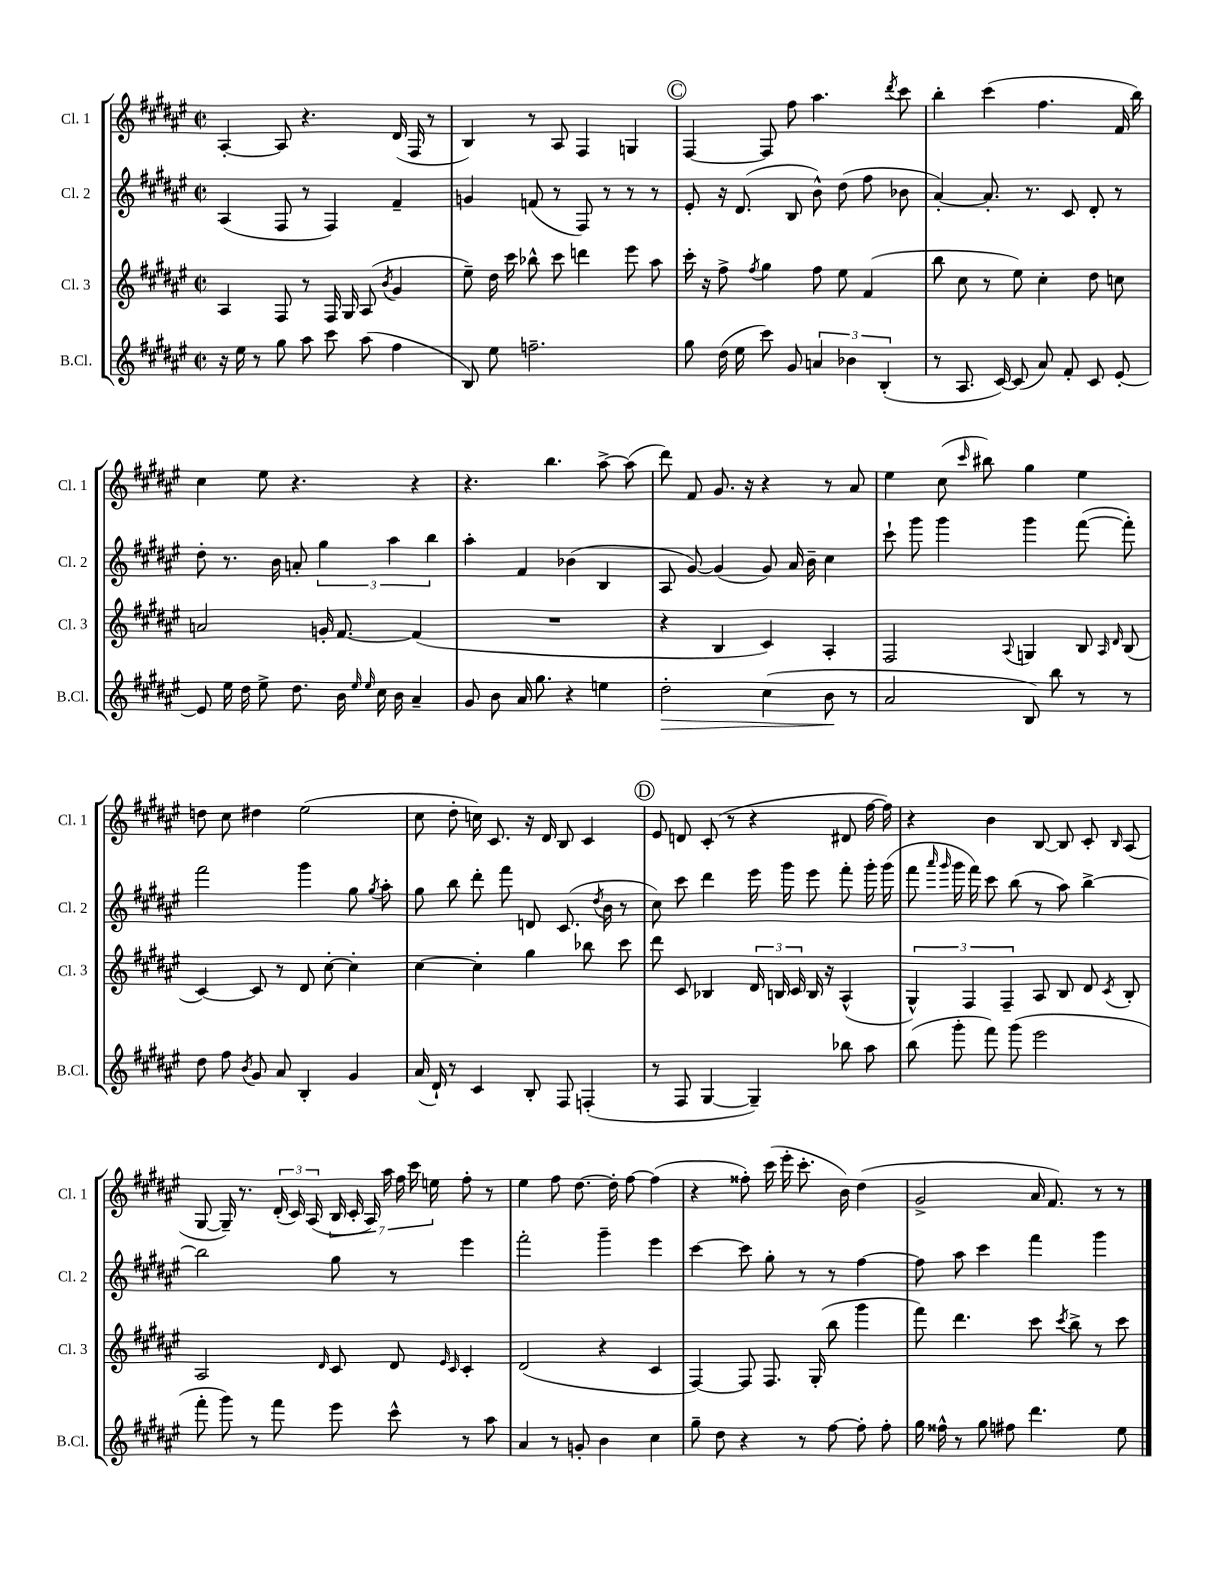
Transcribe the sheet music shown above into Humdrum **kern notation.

**kern	**kern	**kern	**kern
*staff4	*staff3	*staff2	*staff1
*clefG2	*clefG2	*clefG2	*clefG2
*k[f#c#g#d#a#e#]	*k[f#c#g#d#a#e#]	*k[f#c#g#d#a#e#]	*k[f#c#g#d#a#e#]
*M2/2	*M2/2	*M2/2	*M2/2
*met(c|)	*met(c|)	*met(c|)	*met(c|)
16r	4A#/	(4A#/	[4A#'/
16ee#\	.	.	.
8r	.	.	.
8gg#\	8F#/	8F#/	8A#/]
8aa#\	8r	8r	4.r
8ccc#\	16F#/	4F#/)	.
.	16G#/	.	.
(8aa#\	(8A#/	.	.
.	8qb/	.	.
4ff#\	4g#/	4f#~/	(16d#/
.	.	.	16F#/
.	.	.	8r
=	=	=	=
8B/)	8ee#~\)	4g/	4B/)
8ee#\	16dd#\	.	.
.	16ccc#\	.	.
2.ff~\	8bb-^^\	(8f/	8r
.	8ccc#\	8r	8A#/
.	4ddd\	8F#/)	4F#/
.	.	8r	.
.	8eee#\	8r	4G/
.	8aa#\	8r	.
=	=	=	=
8gg#\	16ccc#'\	8e#'/	[4F#/
.	16r	.	.
(16dd#\	8ff#^\	16r	.
16ee#\	.	(8.d#/	.
.	8qff#/	.	.
8ccc#\)	4gg#\	.	8F#/]
8g#/	.	8B/	8ff#\
6a/	8ff#\	8b^^\)	4.aa#\
.	8ee#\	(8dd#\	.
6b-\	.	.	.
.	(4f#/	8ff#\	.
(6B'/	.	.	.
.	.	.	8qddd#/
.	.	8b-\	8ccc#\
=	=	=	=
8r	8bb\	[4a#'/)	4bb'\
8.A#/	8cc#\	.	.
.	8r	8.a#'/]	(4ccc#\
[16c#/)	.	.	.
(8c#/]	8ee#\)	.	.
.	.	8.r	.
8a#/)	4cc#'\	.	4.ff#\
8f#'/	.	8c#/	.
8c#/	8dd#\	8d#'/	.
[8e#'/	8cc\	8r	16f#/
.	.	.	16bb\)
=	=	=	=
8e#/]	2a/	8dd#'\	4cc#\
16ee#\	.	8.r	.
16dd#\	.	.	.
8ee#^\	.	.	8ee#\
.	.	16b\	.
8.dd#\	.	8a'/	4.r
.	16g'/	6gg#\	.
16b\	[8.f#/	.	.
16qqee#/	.	.	.
16qqee#/	.	.	.
16cc#\	.	.	.
.	.	6aa#\	.
16b\	.	.	.
4a#~/	(4f#/]	.	4r
.	.	6bb\	.
=	=	=	=
8g#/	1r	4aa#'\	4.r
8b\	.	.	.
16a#/	.	4f#/	.
8.gg#\	.	.	.
.	.	.	4.bb\
4r	.	(4b-\	.
4ee\	.	4B/	[8aa#^\
.	.	.	(8aa#\]
=	=	=	=
2dd#'\	4r	8A#/	8ddd#\)
.	.	[8g#/)	8f#/
.	4B/	(4g#/]	8.g#/
.	.	.	16r
(4cc#\	4c#/)	8g#/)	4r
.	.	16a#/	.
.	.	16b~\	.
8b\	4A#'/	4cc#\	8r
8r	.	.	8a#/
=	=	=	=
2a#/	2F#/	8ccc#`\	4ee#\
.	.	8ggg#\	.
.	.	4ggg#\	(8cc#\
.	.	.	16qqccc#/
.	.	.	8bb#\)
.	8qqA#/	.	.
8B/)	4G/	4ggg#\	4gg#\
8bb\	.	.	.
8r	8B/	([8fff#\	4ee#\
.	16qqA#/	.	.
.	16qqd#/	.	.
8r	(8B/	8fff#'\])	.
=	=	=	=
8dd#\	[4c#/)	2fff#\	8dd\
8ff#\	.	.	8cc#\
8qb/	.	.	.
8g#/	8c#/]	.	4dd#\
8a#/	8r	.	.
4B'/	8d#/	4ggg#\	(2ee#\
.	[8cc#'\	.	.
4g#/	4cc#'\]	8gg#\	.
.	.	8qgg#/	.
.	.	8aa#'\	.
=	=	=	=
(16a#/	[4cc#\	8gg#\	8cc#\
16d#`/)	.	.	.
8r	.	8bb\	8dd#'\
4c#/	4cc#'\]	8ddd#'\	16cc\)
.	.	.	8.c#/
.	.	8fff#\	.
8B'/	4gg#\	8d/	16r
.	.	.	16d#/
8F#/	.	(8.c#/	8B/
(4F'/	8bb-\	.	4c#/
.	.	8qdd#/	.
.	.	16b\	.
.	8ccc#\	8r	.
=	=	=	=
8r	8ddd#\	8cc#\)	8e#/
8F#/	8c#/	8ccc#\	8d/
[4G#/	4B-/	4ddd#\	(8c#'/
.	.	.	8r
4G#~/])	24d#/	16eee#\	4r
.	24B/	.	.
.	.	16ggg#\	.
.	24c#/	.	.
.	16B/	8eee#\	.
.	16r	.	.
8bb-\	(4A#^^/	8fff#'\	8d#/
8aa#\	.	16ggg#'\	[16ff#\
.	.	(16ggg#\	16ff#\])
=	=	=	=
(8bb\	6G#^^/)	8fff#\	4r
.	.	16qqaaa#/	.
.	.	16qqggg#/	.
8ggg#'\	.	16ggg#\	.
.	6F#/	.	.
.	.	16fff#\)	.
8fff#\)	.	8ccc#\	4b\
.	6F#~/	.	.
(8ggg#\	.	(8bb\	.
2eee#\	8A#/	8r	[8B/
.	8B/	8aa#\)	8B/]
.	8d#/	[4bb^\	8c#'/
.	8qc#/	.	16qqB/
.	8B'/	.	(8A#/
=	=	=	=
8fff#'\	2A#/	2bb\]	[8G#/
8ggg#\)	.	.	16G#~/])
.	.	.	8.r
8r	.	.	.
8fff#\	.	.	(24d#'/
.	.	.	24c#/)
.	.	.	(24A#/
.	16qqd#/	.	.
8eee#\	8c#/	8gg#\	28B/
.	.	.	28c#'/
.	.	.	28A#/)
.	.	.	28aa#\
8ccc#^^\	8d#/	8r	.
.	.	.	28ff#\
.	.	.	28ccc#\
.	.	.	28ee\
.	16qqe#/	.	.
.	16qqc#/	.	.
8r	4c#'/	4eee#\	8ff#'\
8aa#\	.	.	8r
=	=	=	=
4a#/	(2d#/	2fff#'\	4ee#\
8r	.	.	8ff#\
8g'/	.	.	[8.dd#\
4b\	4r	4ggg#~\	.
.	.	.	16dd#'\]
.	.	.	[8ff#\
4cc#\	4c#/	4eee#\	(4ff#\]
=	=	=	=
8gg#~\	[4F#/)	[4ccc#\	4r
8dd#\	.	.	.
4r	8F#/]	8ccc#\]	8ff##'\)
.	8.F#/	8gg#'\	(16ccc#\
.	.	.	16eee#'\
8r	.	8r	8.ccc#'\
.	(16G#'/	.	.
[8ff#\	8bb\	8r	.
.	.	.	16b\)
8ff#'\]	4ggg#\	[4ff#\	(4dd#\
8ff#'\	.	.	.
=	=	=	=
16gg#\	8fff#\)	8ff#\]	2g#^/
16ff##^^\	.	.	.
8r	4.ddd#\	8aa#\	.
8gg#\	.	4ccc#\	.
8ff#\	.	.	.
4.ddd#\	8ccc#\	4fff#\	16a#/
.	.	.	8.f#/)
.	8qccc#/	.	.
.	8bb^\	.	.
.	8r	4ggg#\	8r
8ee#\	8ccc#\	.	8r
==	==	==	==
*-	*-	*-	*-
